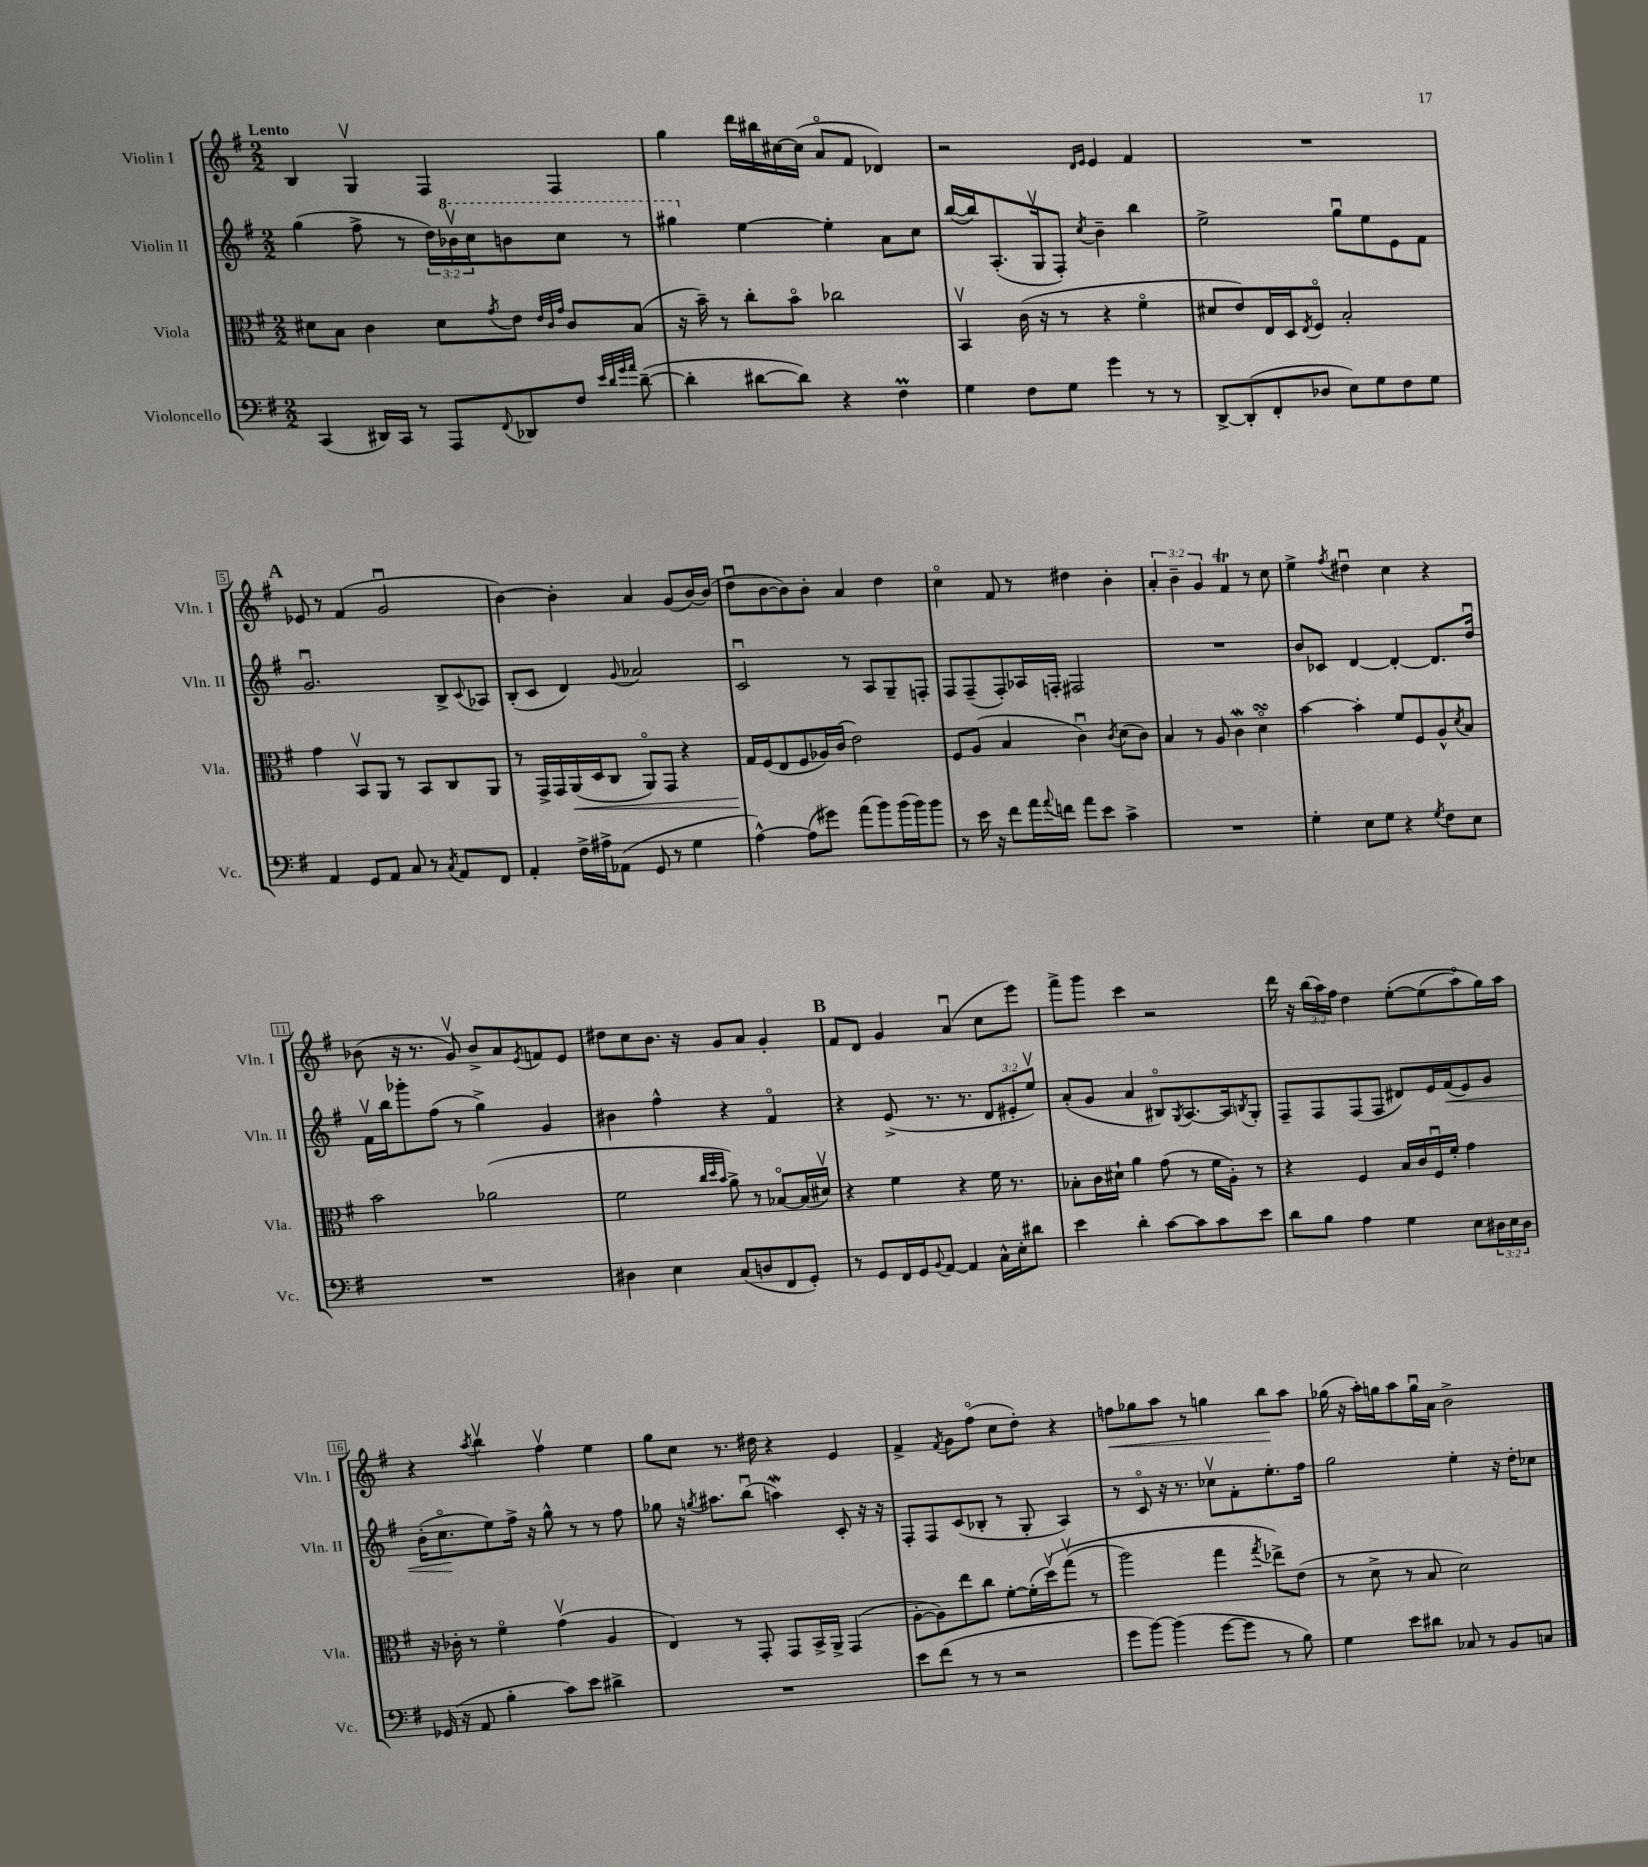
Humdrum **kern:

**kern	**kern	**kern	**kern
*staff4	*staff3	*staff2	*staff1
*clefF4	*clefC3	*clefG2	*clefG2
*k[f#]	*k[f#]	*k[f#]	*k[f#]
*M2/2	*M2/2	*M2/2	*M2/2
(4CC	8d#	(4gg	4B
.	8B	.	.
16DD#)	4c	8ff#^	4Gv
16CC	.	.	.
8r	.	8r	.
8AAA	8d#	24dd)	4F#
.	.	24bb-v	.
.	.	24ccc	.
8qqFF#	8qg	.	.
8DD-	8e	8bb	.
.	32qqe	.	.
.	32qqc	.	.
.	32qqg	.	.
8F#	8c	8ccc	4F#
32qqe	.	.	.
32qqd	.	.	.
32qqg	.	.	.
32qqa	.	.	.
([8d~	(8B	8r	.
=	=	=	=
4d']	16r	4ggg#	4gg
.	16b~)	.	.
.	8r	.	.
[8d#	8cc'	[4ee	16ddd
.	.	.	16bb#
8d#])	8bo	.	[16cc#
.	.	.	(16cc#]
4r	2cc-	4ee']	8ao
.	.	.	8f#
4F#	.	8a	4d-)
.	.	8cc	.
=	=	=	=
4G	4BBv	([16bb	2r
.	.	16bb])	.
.	.	(8.A'	.
8F#	(16c	.	.
.	16r	16Gv	.
8G	8r	8F#')	.
.	.	.	16qqd
.	.	8qcc	16qqe
4g	4r	4b~	4e
8r	4f#o	4bb	4f#
8r	.	.	.
=	=	=	=
[8DD^	8d#	2ee^	1r
(8DD']	8e)	.	.
8FF#'	16E	.	.
.	16D	.	.
.	8qE	.	.
8D-	8F#o	.	.
8E)	2B'	8ggu	.
8G	.	8ee	.
8F#	.	8e	.
8G	.	8f#	.
=	=	=	=
4AA	4g	2.gu	8e-
.	.	.	8r
8GG	8BBv	.	(4f#
8AA	8AA	.	.
8C	8r	.	2gu
8r	8BB	.	.
8qC	.	.	.
8AA	8C	8B^	.
.	.	8qqc	.
8FF#	8AA	8A-	.
=	=	=	=
4AA'	8r	(8B'	[4b)
.	16GG^	8c	.
.	16GG	.	.
16F#^	(16AA	4d)	4b']
16A#^	16D	.	.
(8AA-	8C	.	.
.	.	8qqg	.
8GG	8AAo)	2a-	4a
8r	8GG	.	.
4G	4r	.	(8g
.	.	.	[16b)
.	.	.	(16b]
=	=	=	=
[4A^^)	16G	2cu	8ddu
.	(16F#	.	.
.	8E	.	[8b
(8A]	8F#	.	8b])
8g#)	16A-)	.	8b'
.	(16c	.	.
(8a	2e)	8r	4a
8b)	.	8A	.
(16b	.	8G~	4dd
16b)	.	.	.
8b	.	8F'	.
=	=	=	=
8r	8F#	8F#	4cco
16e	(8A	(8F#~	.
16r	.	.	.
8f#	4B	8F#')	8f#
16a	.	16A-	8r
8qqa	.	.	.
16f	.	16F'	.
8a	4cu)	2F#	4dd#
8e	.	.	.
.	8qc	.	.
4c^	(8d	.	4b'
.	8c)	.	.
=	=	=	=
1r	4B	1r	6a'
.	.	.	6b~
.	8r	.	.
.	.	.	6g
.	8A	.	.
.	4c	.	4f#
.	4do	.	8r
.	.	.	8cc
=	=	=	=
4G'	[4b	8b	4ee^
.	.	8c-	.
.	.	.	8qff#
8E	4b']	[4d	4dd#u
8G	.	.	.
4r	8f#	4d'_	4cc
.	8F#	.	.
8qG	.	.	.
8F#	8A^^	8.d]	4r
.	8qd	.	.
8E	8B	.	.
.	.	16ddu	.
=	=	=	=
1r	2b	16f#v	(8b-
.	.	16bb	.
.	.	8ggg-'	16r
.	.	.	8.r
.	.	(8ff#	.
.	.	8r	8gv)
.	(2a-	4gg^)	8b-^
.	.	.	8a
.	.	.	8qe
.	.	4g	8f
.	.	.	8e
=	=	=	=
4D#	2f#	4b#	8dd#
.	.	.	8cc
4E	.	4ff#^^	8.b
.	.	.	16r
.	32qqcc	.	.
.	32qqdd	.	.
.	32qqb	.	.
(8C	8a^)	4r	8g
8D	8r	.	8a
8FF#	[8B-o	4f#o	4g'
8GG')	(16B-]	.	.
.	16d#v)	.	.
=	=	=	=
8r	4r	4r	8f#
8GG	.	.	8d
16FF#	4f#	(8e^	4g
16GG	.	.	.
8qqBB	.	.	.
[8AA	.	8.r	.
4AA]	4r	.	(4au
.	.	8.r	.
16C^^	16f#	12d	8cc
16E'	8.r	.	.
.	.	12e#'	.
8d#	.	.	8eee)
.	.	12eev)	.
=	=	=	=
4e	8B-'	(8a'	8fff#^
.	16c	8g	8ggg
.	16d#`	.	.
4d'	4a	4a	4ccc
[8c	(8g	8B#o)	2r
.	.	8qG	.
8c]	8r	[8.A	.
8c	16f#	.	.
.	16A')	16A]	.
.	.	8qB	.
8e	8r	8G'	.
=	=	=	=
8d	4r	8F#~	16ddd
.	.	.	16r
8B	.	8F#	(24bb
.	.	.	24aa)
.	.	.	24ff#
4A	4F#	(8F#	4dd
.	.	8F#	.
4G	16B	8d#)	&([8ee'
.	16c	.	.
.	16F#u	16e	(8ee]
.	16f#'	(16f#	.
8E	4g	8e)	8aao)
24D#	.	8g	16gg&)
24E	.	.	.
.	.	.	16aa
24D#	.	.	.
=	=	=	=
(16GG-	16r	(16b'	4r
16r	16c-'	8.cco	.
8AA	8r	.	.
.	.	.	8qaa
4B'	4f#o	8ee)	4bbv
.	.	16ff#^	.
.	.	16r	.
8c)	(4gv	8gg^^	4ff#v
8e	.	8r	.
4d#^	4A	8r	4ee
.	.	8ff#	.
=	=	=	=
1r	4E)	8gg-	8gg
.	.	16r	8cc
.	.	8qgg	.
.	.	8.aa#	.
.	8r	.	8.r
.	8GG'	(8bbu	.
.	.	.	16dd#
.	8GG	4aa)	4r
.	16BB^	.	.
.	16AA^	.	.
.	(4GG	8c'	4e
.	.	16r	.
.	.	16r	.
=	=	=	=
8e	[8A'	8F#'	4f#^
(8f#	8A])	8F#	.
.	.	.	8qf#
8r	8ee	(8c	8g
8r	8cc	8B-'	(8ff#o
2r	[8f#'	8r	8cc
.	(16f#']	8G'	8dd')
.	&(16ddv)	.	.
.	(8ggv	4A)	4r
.	8r	.	.
=	=	=	=
8g	2aa)	8r	8ff
[8b)	.	8co	8gg-
(4b]	.	16r	8aa
.	.	8.r	.
.	.	.	8r
[8g	4gg	8cc-v	4gg
8g]	.	8f#'	.
.	8qgg	.	.
8r	8ee-^&)	8.ee'	8bb
8B)	(8e	.	8aa
.	.	16ff#	.
=	=	=	=
4G	8r	2gg	(16gg-
.	.	.	16r
.	8d^	.	16aa')
.	.	.	16gg
8e	8r	.	8aa
8d#	8B	.	16ggu
.	.	.	16a
8C-	2d)	4ee'	2b^
8r	.	.	.
8BB	.	16r	.
.	.	16dd'	.
8C	.	8cc-	.
==	==	==	==
*-	*-	*-	*-
